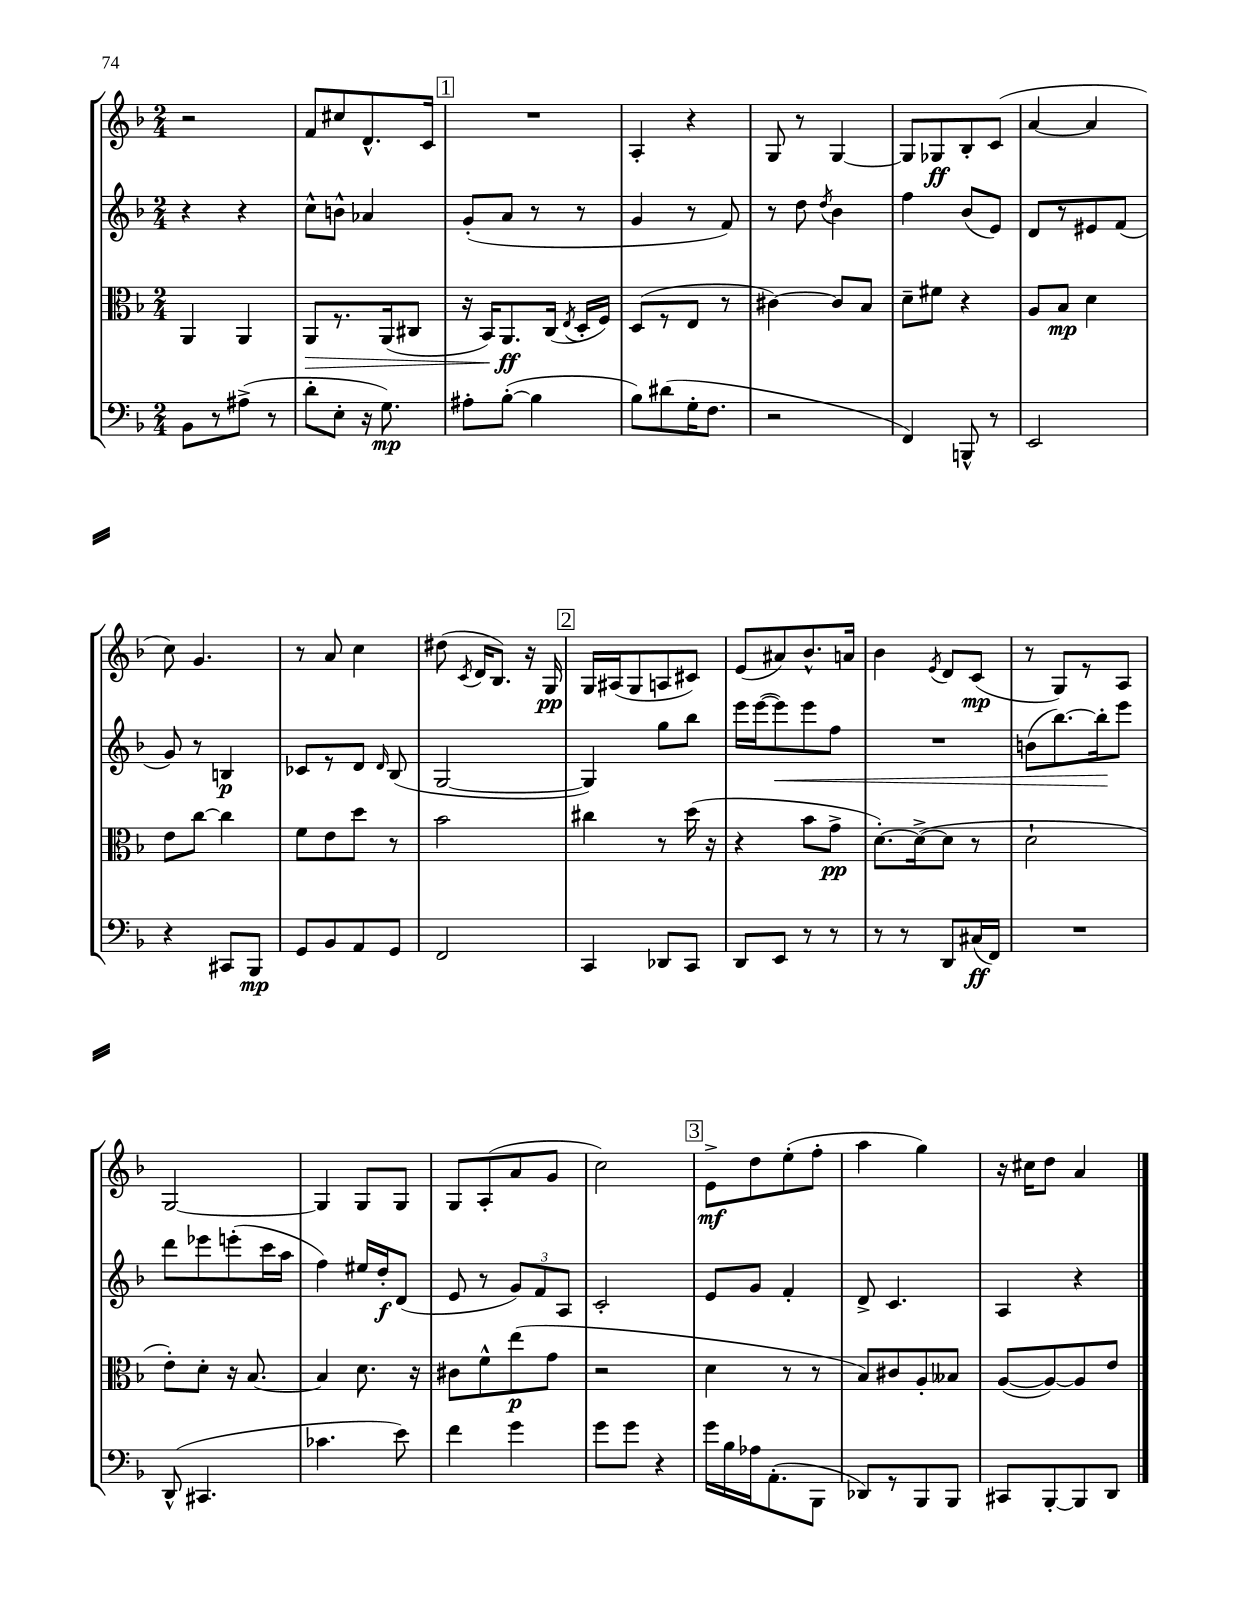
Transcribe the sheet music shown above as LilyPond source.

<<
\new StaffGroup <<
\new Staff = "s0" {
    \clef treble \key f \major \numericTimeSignature \time 2/4
    \autoBeamOff r2 |
    f'8[ cis''8 d'8.-^ c'16] |
    \mark \markup { \box "1" } R2 |
    a4-. r4 |
    g8 r8 g4~ |
    g8[ ges8\ff bes8-. c'8]( |
    a'4~ a'4 |
    c''8) g'4. |
    r8 a'8 c''4 |
    dis''8( \acciaccatura { c'8 } d'16[ bes8.]) r16 g16\pp |
    \mark \markup { \box "2" } g16[ ais16( g8 a8 cis'8]) |
    e'8[( ais'8) bes'8.-^ a'16] |
    bes'4 \acciaccatura { e'8 } d'8[ c'8]\mp( |
    r8 g8[) r8 a8] |
    g2~ |
    g4 g8[ g8] |
    g8[ a8-.( a'8 g'8] |
    c''2) |
    \mark \markup { \box "3" } e'8[->\mf d''8 e''8-.( f''8]-. |
    a''4 g''4) |
    r16 cis''16[ d''8] a'4 \bar "|." |
}
\new Staff = "s1" {
    \clef treble \key f \major \numericTimeSignature \time 2/4
    \autoBeamOff r4 r4 |
    c''8[-^ b'8]-^ aes'4 |
    \mark \markup { \box "1" } g'8[-.( a'8] r8 r8 |
    g'4 r8 f'8) |
    r8 d''8 \acciaccatura { d''8 } bes'4 |
    f''4 bes'8[( e'8]) |
    d'8[ r8 eis'8 f'8]( |
    g'8) r8 b4\p |
    ces'8[ r8 d'8] \grace { d'16 } bes8( |
    g2~ |
    \mark \markup { \box "2" } g4) g''8[ bes''8] |
    e'''16[ e'''16~( e'''8\<) e'''8 f''8] |
    R2 |
    b'8[( bes''8.~) bes''16-.\! e'''8] |
    d'''8[ ees'''8 e'''8-.( c'''16 a''16] |
    f''4) eis''16[ d''16-.\f d'8]( |
    e'8 r8 \tuplet 3/2 { g'8[) f'8 a8] } |
    c'2-. |
    \mark \markup { \box "3" } e'8[ g'8] f'4-. |
    d'8-> c'4. |
    a4 r4 \bar "|." |
}
\new Staff = "s2" {
    \clef alto \key f \major \numericTimeSignature \time 2/4
    \autoBeamOff a,4 a,4 |
    a,8[\> r8. a,16( cis8] |
    \mark \markup { \box "1" } r16 bes,16[) a,8.\ff\! c16]( \acciaccatura { e8 } d16[-. f16]) |
    d8[( r8 e8] r8 |
    cis'4~) cis'8[ bes8] |
    d'8[-- fis'8] r4 |
    a8[ bes8]\mp d'4 |
    e'8[ c''8]~ c''4 |
    f'8[ e'8 d''8] r8 |
    bes'2 |
    \mark \markup { \box "2" } cis''4 r8 d''16( r16 |
    r4 bes'8[ g'8]->\pp |
    d'8.[~-.) d'16~->( d'8] r8 |
    d'2-! |
    e'8[-.) d'8]-. r16 bes8.~ |
    bes4 d'8. r16 |
    cis'8[ f'8-^ e''8\p( g'8] |
    r2 |
    \mark \markup { \box "3" } d'4 r8 r8 |
    bes8[) cis'8 a8-. beses8] |
    a8[~( a8~) a8 e'8] \bar "|." |
}
\new Staff = "s3" {
    \clef bass \key f \major \numericTimeSignature \time 2/4
    \autoBeamOff bes,8[ r8 ais8]->( r8 |
    d'8[-. e8]-. r16 g8.\mp) |
    \mark \markup { \box "1" } ais8[-. bes8]~-.( bes4 |
    bes8[) dis'8( g16-. f8.] |
    r2 |
    f,4) b,,8-^ r8 |
    e,2 |
    r4 cis,8[ bes,,8]\mp |
    g,8[ bes,8 a,8 g,8] |
    f,2 |
    \mark \markup { \box "2" } c,4 des,8[ c,8] |
    d,8[ e,8] r8 r8 |
    r8 r8 d,8[ cis16\ff( f,16]) |
    R2 |
    d,8-^( cis,4. |
    ces'4. e'8) |
    f'4 g'4 |
    g'8[ g'8] r4 |
    \mark \markup { \box "3" } g'16[ bes16 aes16 a,8.-.( bes,,8] |
    des,8[) r8 bes,,8 bes,,8] |
    cis,8[ bes,,8~-. bes,,8 d,8] \bar "|." |
}
>>
>>
\layout { \context { \Score \remove "Bar_number_engraver" } }
